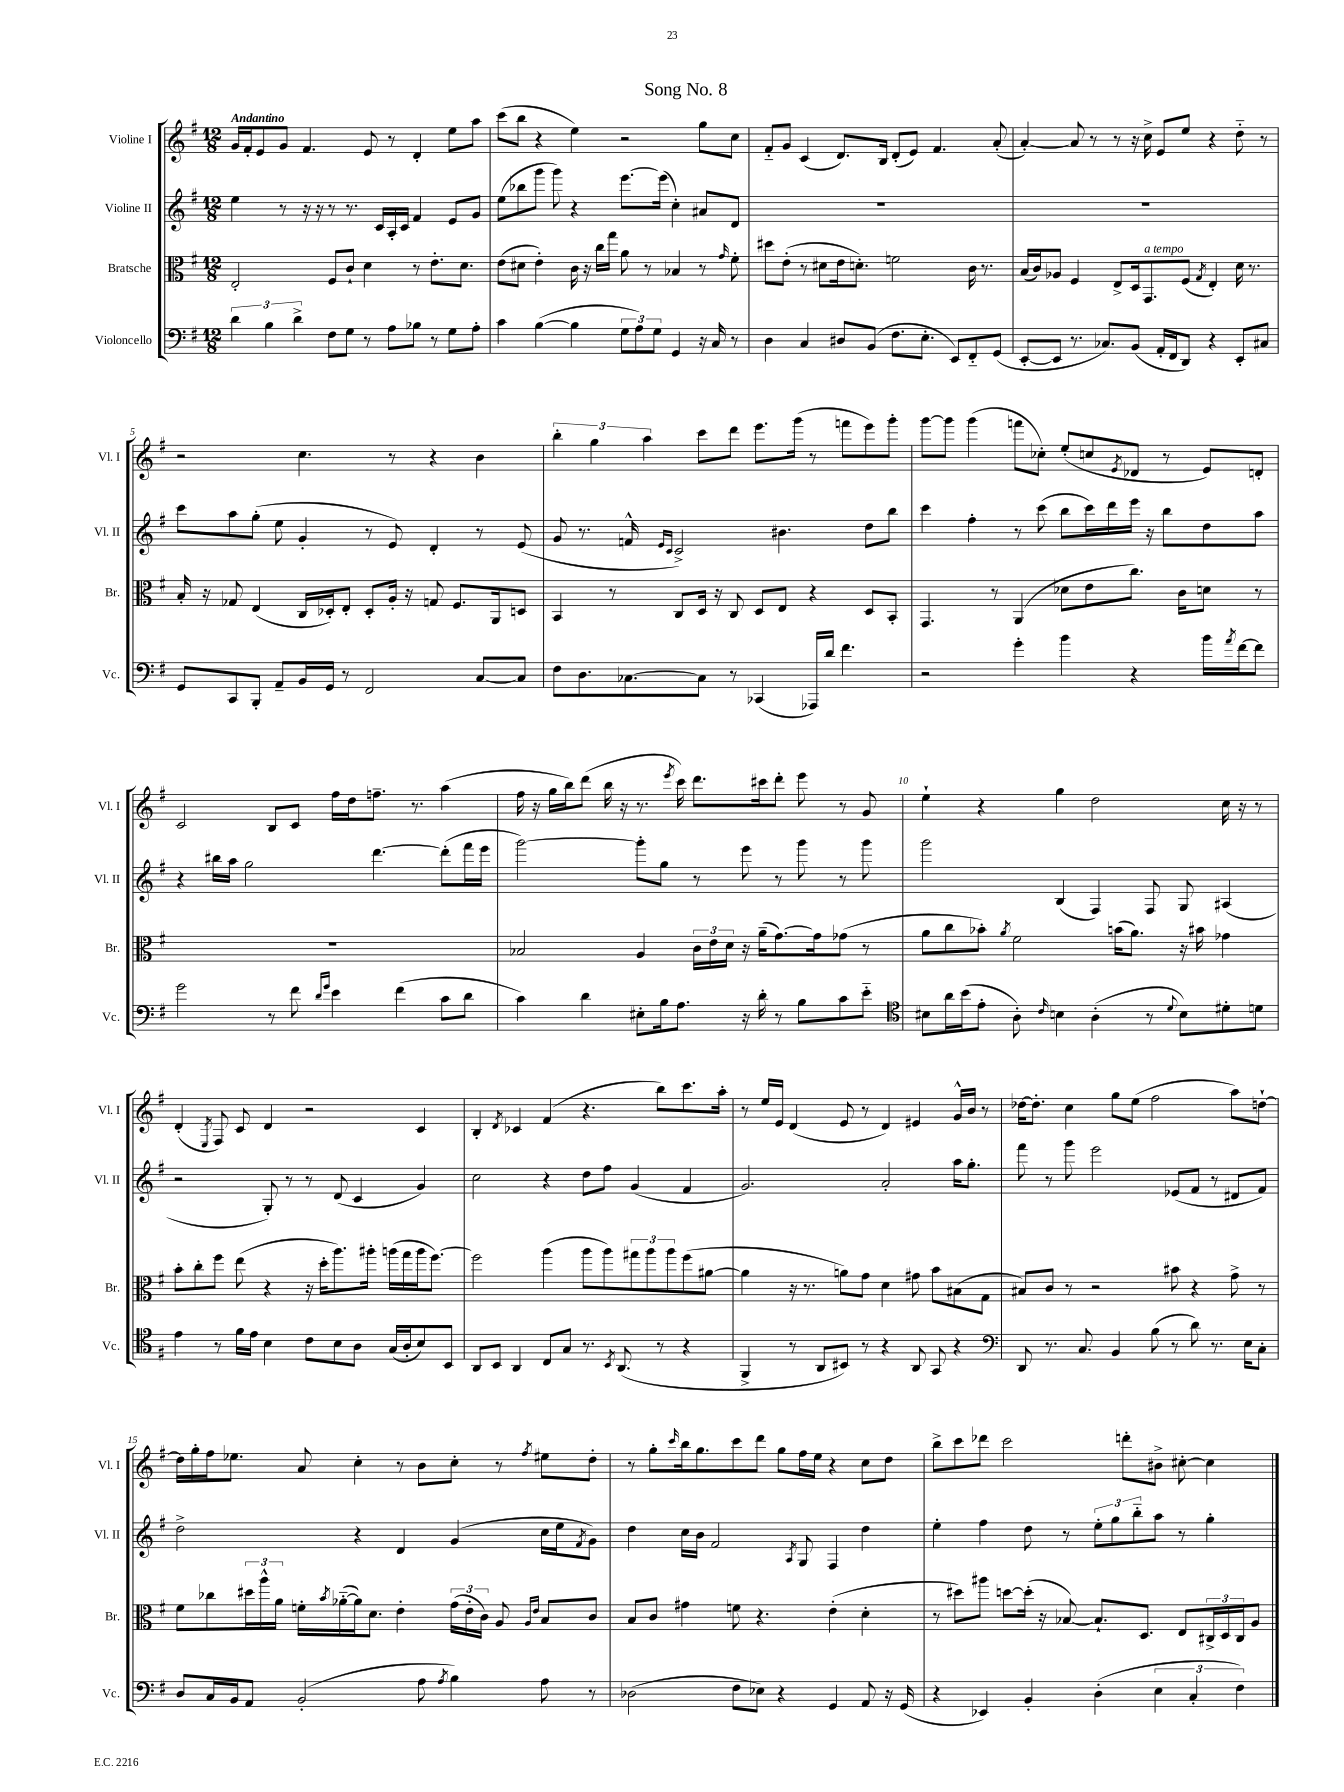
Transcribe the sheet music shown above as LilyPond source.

\header { title = "Song No. 8" }
<<
\new StaffGroup <<
\new Staff = "s0" \with { instrumentName = "Violine I" shortInstrumentName = "Vl. I" } {
    \clef treble \key g \major \numericTimeSignature \time 12/8 \tempo "Andantino"
    g'16 fis'16-. e'8 g'8 fis'4. e'8 r8 d'4-. e''8 a''8 |
    c'''8( b''8 r4 e''4) r2 g''8 c''8 |
    fis'8-_ g'8 c'4( d'8.) b16 d'8-.( e'8) fis'4. a'8-.( |
    a'4~-.) a'8 r8 r8 r16 c''16-> e'8 e''8 r4 d''8-_ r8 |
    r2 c''4. r8 r4 b'4 |
    \tuplet 3/2 { b''4-. g''4 a''4 } c'''8 d'''8 e'''8. g'''16( r8 f'''8 e'''8) g'''8-. |
    g'''8~ g'''8 g'''4( f'''8 ces''8-.) e''8-.( c''8 \acciaccatura { e'8 } des'8 r8 e'8) d'8-. |
    c'2 b8 c'8 fis''16 d''16 f''8.-- r8. a''4( |
    fis''16 r16 g''16 b''16) d'''8( b''16 r16 r8. \acciaccatura { e'''8 } c'''16) d'''8. cis'''16 d'''8-. e'''8 r8 g'8 |
    e''4-! r4 g''4 d''2 c''16 r16 r8 |
    d'4-.( \acciaccatura { e8 } fis8) c'8 d'4 r2 c'4 |
    b4-. \acciaccatura { d'8 } ces'4 fis'4( r4. b''8) c'''8. a''16-. |
    r8 e''16 e'16 d'4( e'8 r8 d'4) eis'4 g'16-^ b'16 r8 |
    des''16~ des''8.-. c''4 g''8 e''8( fis''2 a''8) d''8~-! |
    d''16 g''16-. fis''16 ees''8. a'8 c''4-. r8 b'8 c''8-. r8 \acciaccatura { fis''8 } eis''8 d''8-. |
    r8 g''8-. \grace { c'''16 } b''16 g''8. c'''8 d'''8 g''8 fis''16 e''16 r4 c''8 d''8 |
    b''8-> c'''8 des'''8 c'''2 d'''8-. bis'8-> cis''8~-. cis''4 \bar "|." |
}
\new Staff = "s1" \with { instrumentName = "Violine II" shortInstrumentName = "Vl. II" } {
    \clef treble \key g \major \numericTimeSignature \time 12/8
    e''4 r8 r16 r16 r8 r8. c'16 a16-. c'16 fis'4 e'8 g'8 |
    e''8( bes''8 g'''8 g'''8) r4 e'''8.~ e'''16( c''4-.) ais'8 d'8 |
    R1. |
    R1. |
    c'''8 a''8 g''8-.( e''8 g'4-. r8 e'8) d'4-. r8 e'8( |
    g'8 r8. f'16-^ \grace { e'16 c'16 } c'2->) bis'4. d''8 b''8 |
    c'''4 fis''4-. r8 c'''8( b''8 c'''16) d'''16 e'''16 r16 b''8 d''8 a''8 |
    r4 bis''16 a''16 g''2 d'''4.~ d'''8-.( fis'''16 e'''16 |
    g'''2~) g'''8-. g''8 r8 e'''8 r8 g'''8 r8 g'''8 |
    g'''2 b4( fis4) fis8 g8 ais4( |
    r2 g8-.) r8 r8 d'8( c'4 g'4) |
    c''2 r4 d''8 fis''8 g'4( fis'4 |
    g'2.) a'2-. a''16 g''8.-. |
    fis'''8 r8 g'''8 e'''2 ees'8( fis'8 r8 dis'8 fis'8) |
    d''2-> r4 d'4 g'4( c''16 e''16 \acciaccatura { fis'8 } g'8) |
    d''4 c''16 b'16 fis'2 \acciaccatura { a8 } g8 fis4 d''4 |
    e''4-. fis''4 d''8 r8 \tuplet 3/2 { e''8-. g''8 b''8-_ } a''8 r8 g''4-. \bar "|." |
}
\new Staff = "s2" \with { instrumentName = "Bratsche" shortInstrumentName = "Br." } {
    \clef alto \key g \major \numericTimeSignature \time 12/8
    e2-. fis8 c'8-! d'4 r8 e'8.-. d'8. |
    e'8( dis'8 e'4-.) c'16 r16 c''16 g''16 a'8 r8 bes4 r8 \grace { g'16 } fis'8-. |
    dis''8 e'8-.( r8 dis'8 e'16 d'8.-.) f'2 c'16 r8. |
    b16( c'16) aes8 fis4 e8-> d16 g,8.^\markup { \italic "a tempo" } fis8( \acciaccatura { g8 } e4-.) d'16 r8. |
    b16-. r16 ges8 e4( c16 des16-.) e8-. des8-. a16-. r16 g8 fis8. a,16 d8 |
    b,4 r8 c8 d16 r16 c8 d8 e8 r4 d8 b,8-. |
    g,4. r8 a,4( des'8 e'8 c''8.) c'16 d'8 r8 |
    R1. |
    bes2 a4 \tuplet 3/2 { c'16 e'16 d'16 } r16 a'16--( g'8.~) g'16 ges'8( r8 |
    a'8 c''8 bes'8-.) \acciaccatura { a'8 } fis'2 b'16( a'8.) r16 bis'16 ges'4 |
    b'8-. c''8-. fis''8 e''8( r4 r16 d''16-. a''8.) ais''16-. a''16( g''16 a''16 fis''8.~) |
    fis''2 a''4( a''8 a''8) \tuplet 3/2 { gis''8 a''8 a''8 } fis''8( ais'8~ |
    ais'4 r16 r8. a'8) g'8 d'4 gis'8 b'8 bis8( g8 |
    bis8) c'8 r8 r2 bis'8 r4 g'8-> r8 |
    fis'8 ces''8 \tuplet 3/2 { dis''16 a''16-^ a'16 } f'16-. \acciaccatura { b'8 } aes'16~-_( aes'16) d'8. e'4-. \tuplet 3/2 { g'16( e'16-. c'16) } a8 \grace { a16 e'16 } b8 c'8 |
    b8 c'8 gis'4 f'8 r4. e'4-.( d'4-. |
    r8 dis''8) ais''8 d''8~ d''16-.( r16 bes8~) bes8.-! d8. e8 \tuplet 3/2 { cis16-> d16 cis16 } a8 \bar "|." |
}
\new Staff = "s3" \with { instrumentName = "Violoncello" shortInstrumentName = "Vc." } {
    \clef bass \key g \major \numericTimeSignature \time 12/8
    \tuplet 3/2 { d'4 b4 d'4-> } fis8 g8 r8 a8 bes8 r8 g8 a8-. |
    c'4 b4~( b4 \tuplet 3/2 { g8 a8) g8 } g,4 r16 c16 r8 |
    d4 c4 dis8 b,8( fis8. e8.-. e,8) fis,8-_ g,8( |
    e,8~-. e,8 r8. ces8.) b,8( a,16-. fis,16 d,8) r4 e,8-. cis8 |
    g,8 c,8 b,,8-. a,8-- b,16 g,16 r8 fis,2 c8~ c8 |
    fis8 d8. ces8.~ ces8 r8 ces,4( aes,,16) d'16 fis'4. |
    r2 g'4-. b'4 r4 b'16 \acciaccatura { a'8 } fis'16~ fis'8 |
    g'2 r8 fis'8 \grace { d'16 g'16 } e'4 fis'4( c'8 d'8 |
    c'4) d'4 eis8-. b16 a8. r16 d'16-. r8 b8 c'8 e'8-_ |
    \clef tenor bis8 a'16 b'16( e'8-. a8-.) \grace { c'16 } b4 a4-.( r8 \appoggiatura { d'8 } b8) dis'8-. d'8 |
    e'4 r8 fis'16 e'16 b4 c'8 b8 a8 g16( a16-. b8) b,8 |
    a,8 b,8 a,4 c8 g8 r8. \acciaccatura { b,8 } a,8.( r8 r4 |
    fis,4-> r8 a,8 bis,8) r8 r4 a,8 g,8 r4 |
    \clef bass d,8 r8. c8. b,4 b8( r8 d'8) r8. e16 c8-. |
    d8 c16 b,16 a,8 b,2-.( a8 \acciaccatura { a8 } b4) a8 r8 |
    des2( fis8 ees8) r4 g,4 a,8 r16 g,16( |
    r4 ees,4) b,4-. d4-.( \tuplet 3/2 { e4 c4-. fis4) } \bar "|." |
}
>>
>>
\layout { \context { \Score \override BarNumber.break-visibility = ##(#f #t #t) barNumberVisibility = #(every-nth-bar-number-visible 5) } }
